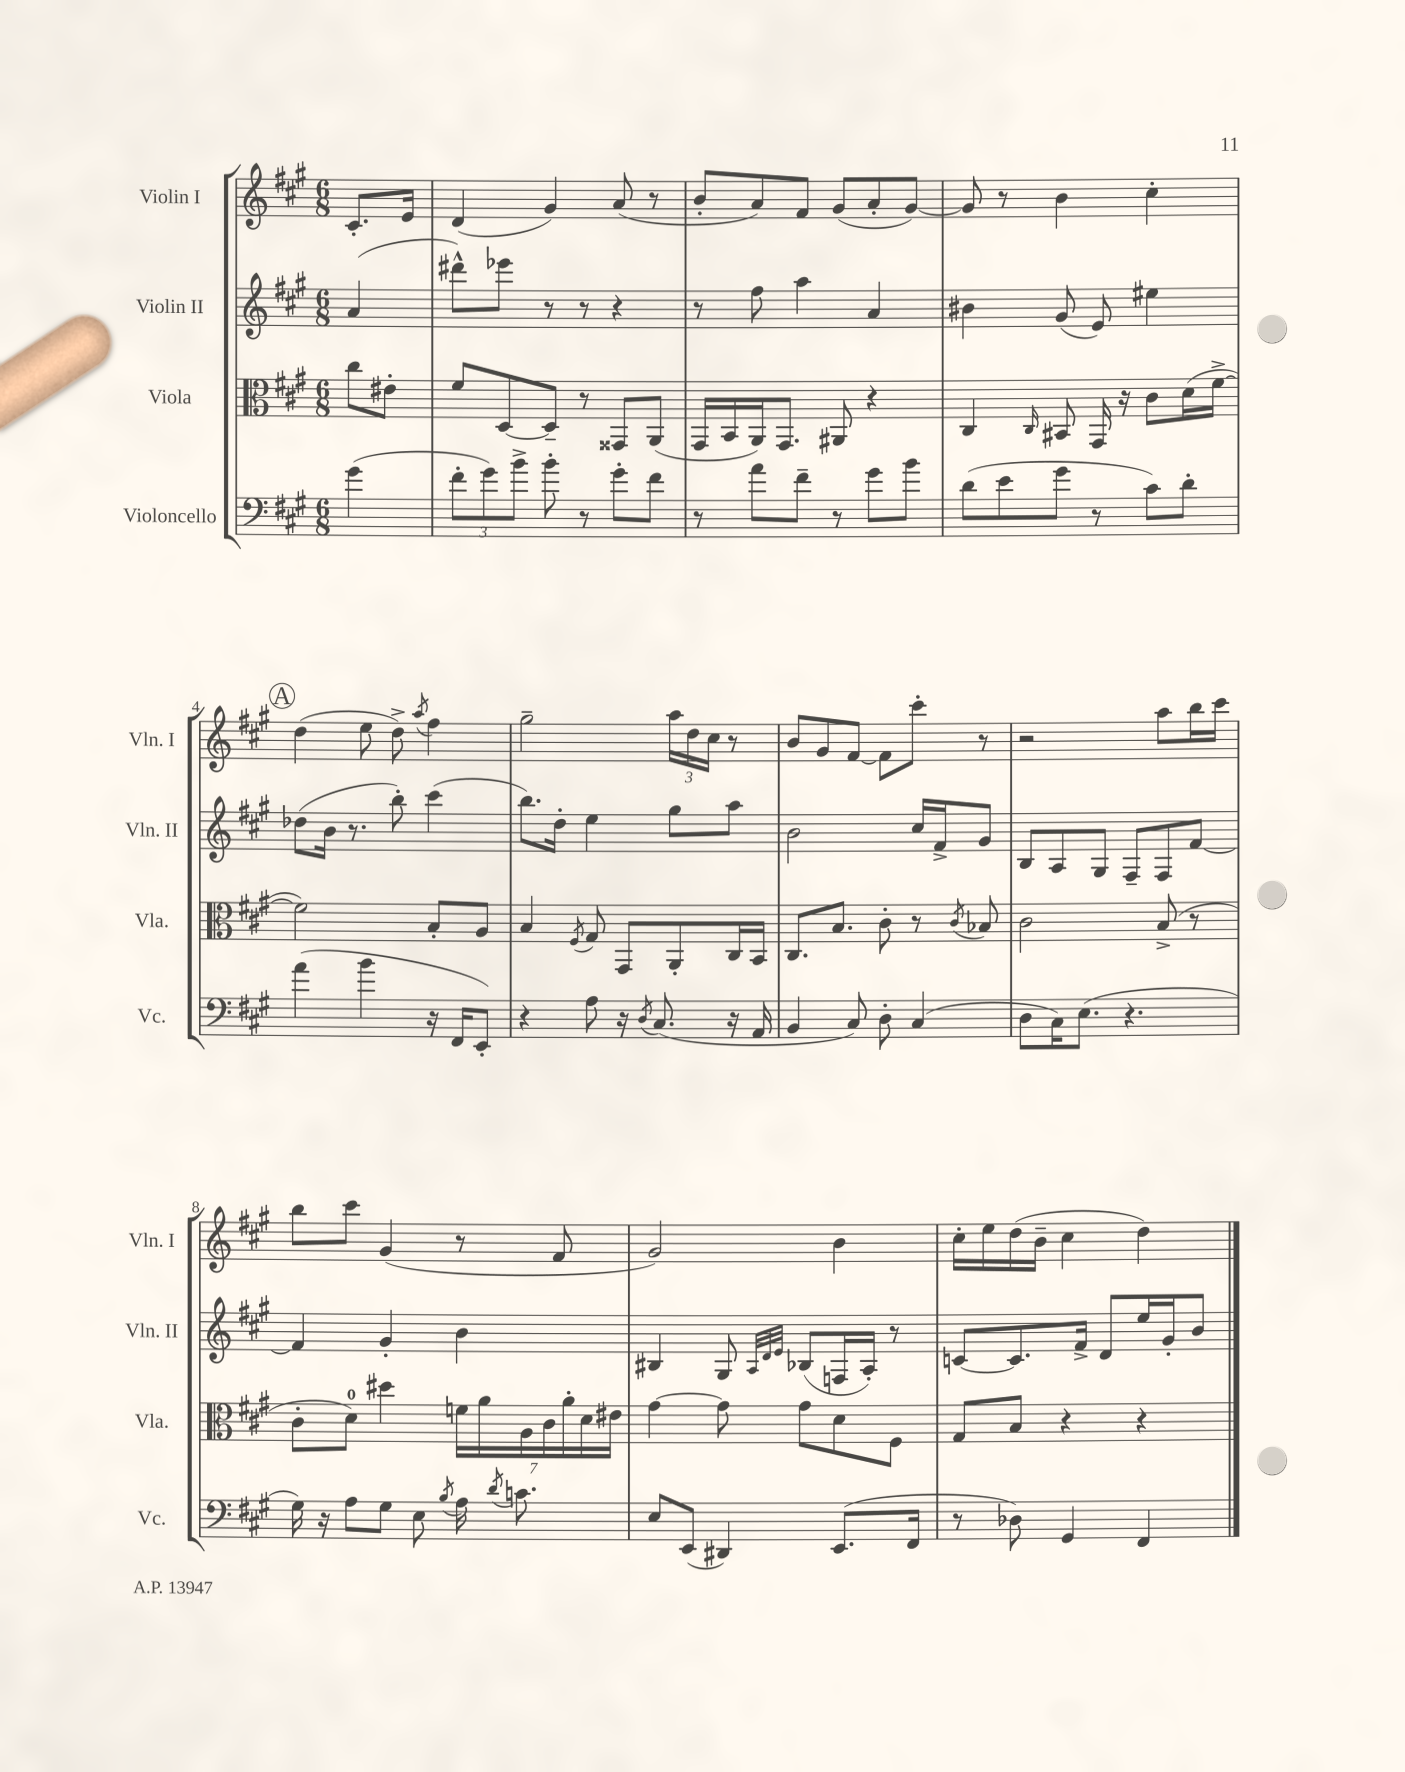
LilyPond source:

<<
\new StaffGroup <<
\new Staff = "s0" \with { instrumentName = "Violin I" shortInstrumentName = "Vln. I" } {
    \clef treble \key a \major \numericTimeSignature \time 6/8 \partial 4
    \autoBeamOff cis'8.[-. e'16] |
    d'4( gis'4) a'8( r8 |
    b'8[-. a'8) fis'8] gis'8[( a'8-. gis'8]~) |
    gis'8 r8 b'4 cis''4-. |
    \mark \markup { \circle "A" } d''4( e''8 d''8->) \acciaccatura { a''8 } fis''4 |
    gis''2-- \tuplet 3/2 { a''16[ d''16 cis''16] } r8 |
    b'8[ gis'8 fis'8]~ fis'8[ cis'''8]-. r8 |
    r2 a''8[ b''16 cis'''16] |
    b''8[ cis'''8] gis'4( r8 fis'8 |
    gis'2) b'4 |
    cis''16[-. e''16 d''16( b'16]-- cis''4 d''4) \bar "|." |
}
\new Staff = "s1" \with { instrumentName = "Violin II" shortInstrumentName = "Vln. II" } {
    \clef treble \key a \major \numericTimeSignature \time 6/8 \partial 4
    \autoBeamOff a'4( |
    dis'''8[-^) ees'''8] r8 r8 r4 |
    r8 fis''8 a''4 a'4 |
    bis'4 gis'8( e'8) eis''4 |
    \mark \markup { \circle "A" } des''8[( b'16] r8. b''8-.) cis'''4( |
    b''8.[) d''16]-. e''4 gis''8[ a''8] |
    b'2 cis''16[ fis'16-> gis'8] |
    b8[ a8 gis8] fis8[-- fis8 fis'8]~ |
    fis'4 gis'4-. b'4 |
    bis4 gis8 \grace { a32[ d'32 e'32] } bes8[( f16 a16]-.) r8 |
    c'8[~ c'8. fis'16]-> d'8[ e''16 gis'16-. b'8] \bar "|." |
}
\new Staff = "s2" \with { instrumentName = "Viola" shortInstrumentName = "Vla." } {
    \clef alto \key a \major \numericTimeSignature \time 6/8 \partial 4
    \autoBeamOff cis''8[ eis'8]-. |
    fis'8[ d8~ d8]-- r8 gisis,8[ a,8]( |
    gis,16[ b,16 a,16) gis,8.] ais,8 r4 |
    cis4 \grace { cis16 } bis,8 gis,16 r16 cis'8[ d'16( fis'16]~-> |
    \mark \markup { \circle "A" } fis'2) b8[-. a8] |
    b4 \acciaccatura { fis8 } gis8 gis,8[ a,8-. cis16 b,16] |
    cis8.[ b8.] cis'8-. r8 \acciaccatura { cis'8 } bes8 |
    cis'2 b8->( r8 |
    cis'8[-. d'8]-0) dis''4 \tuplet 7/4 { f'16[ a'16 a16 cis'16 a'16-. d'16 eis'16] } |
    gis'4~ gis'8 gis'8[ d'8 fis8] |
    gis8[ b8] r4 r4 \bar "|." |
}
\new Staff = "s3" \with { instrumentName = "Violoncello" shortInstrumentName = "Vc." } {
    \clef bass \key a \major \numericTimeSignature \time 6/8 \partial 4
    \autoBeamOff gis'4( |
    \tuplet 3/2 { fis'8[-. gis'8) b'8]-> } b'8-. r8 gis'8[-. fis'8] |
    r8 a'8[ fis'8]-- r8 gis'8[ b'8] |
    d'8[( e'8 gis'8] r8 cis'8[) d'8]-. |
    \mark \markup { \circle "A" } a'4( b'4 r16 fis,16[ e,8]-.) |
    r4 a8 r16 \acciaccatura { d8 } cis8.( r16 a,16 |
    b,4 cis8) d8-. cis4( |
    d8[ cis16) e8.]( r4. |
    gis16) r16 a8[ gis8] e8 \acciaccatura { b8 } a16 \acciaccatura { d'8 } c'8. |
    e8[ e,8]( dis,4) e,8.[( fis,16] |
    r8 des8) gis,4 fis,4 \bar "|." |
}
>>
>>
